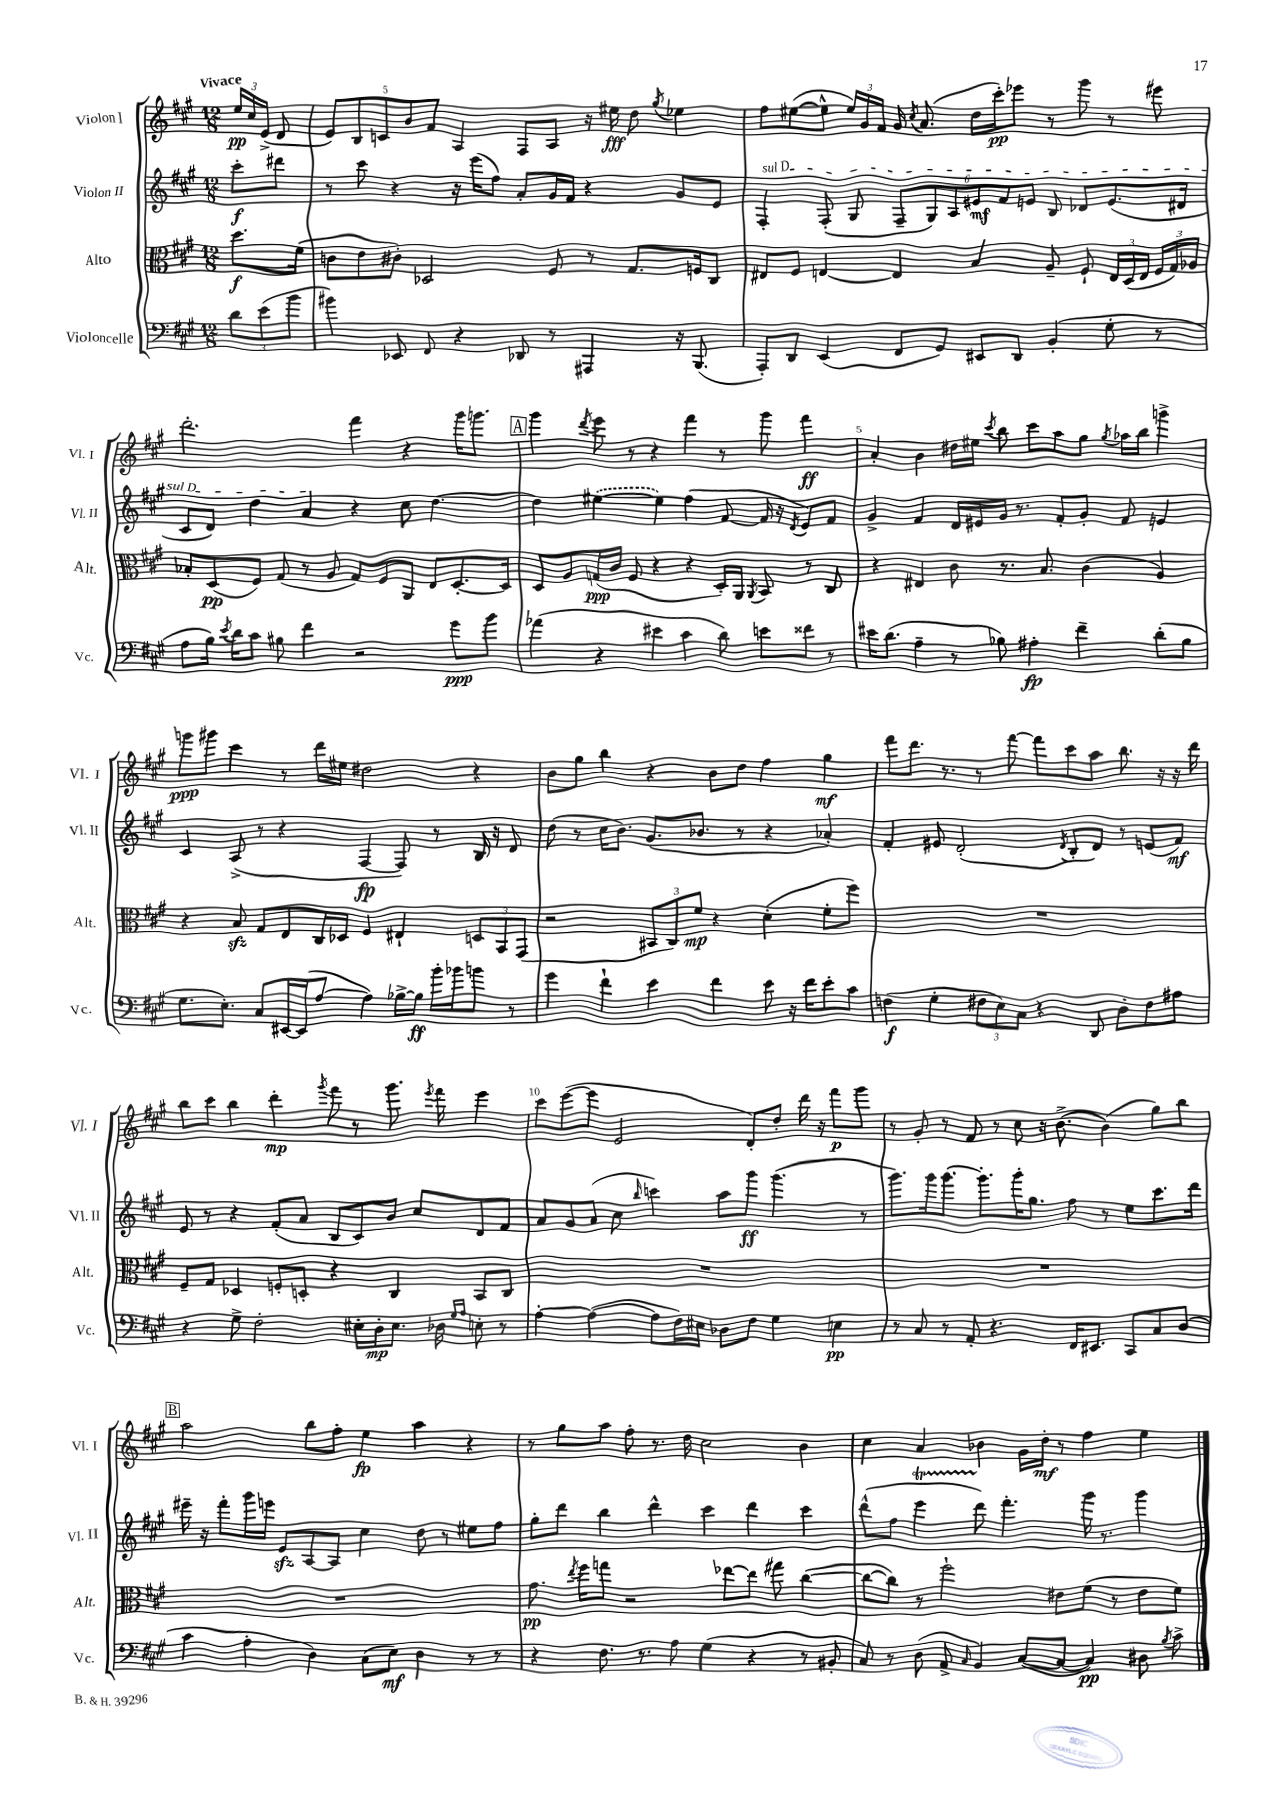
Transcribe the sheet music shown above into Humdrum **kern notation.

**kern	**kern	**kern	**kern
*staff4	*staff3	*staff2	*staff1
*clefF4	*clefC3	*clefG2	*clefG2
*k[f#c#g#]	*k[f#c#g#]	*k[f#c#g#]	*k[f#c#g#]
*M12/8	*M12/8	*M12/8	*M12/8
12d	8.dd	8ccc#'	24ee
.	.	.	24cc#
(12e	.	.	(24e^
.	.	8ddd#	8d
12b	.	.	.
.	(16f#	.	.
=	=	=	=
4b#)	8c	8r	10e)
.	.	.	10B
.	8e	8ccc#	.
.	.	.	10c
8EE-	8c#')	4r	.
.	.	.	10b
8FF#	2D-	.	.
.	.	.	10f#
4r	.	16r	4A
.	.	(16eee	.
.	.	8ff#)	.
8DD-	.	8a'	8F#
8r	8F#	16g#	8A
.	.	16f#	.
4AAA#	8r	4r	16r
.	.	.	16ee#
.	8.G#	.	8dd
.	.	.	8qgg#
16r	.	8g#	4ee-
(8.BBB	16F	.	.
.	8C#	8e	.
=	=	=	=
8AAA')	8E#	4F#'	8ff#
8DD	8F#	.	([8ee#
(4EE	[4E	(8F#'	8ee#^^]
.	.	8G#	24ee#)
.	.	.	24g#
.	.	.	24f#
8FF#	4E]	12F#~	16g#
.	.	.	8qcc#
.	.	.	(8.a
.	.	12G#)	.
8GG#)	.	.	.
.	.	12A	.
8EE#	4B	12e#	16dd
.	.	.	16ccc#')
.	.	12f#	.
8DD	.	.	8eee-
.	.	12e	.
(4BB'	8A~	8B	8r
.	8F#`	8d-	8ggg#
8G#'	24E	(8.e	8r
.	(24D	.	.
.	24E	.	.
8r	24F#	.	8eee#
.	24G#)	.	.
.	.	16d#	.
.	24A-	.	.
=	=	=	=
8A	8B-'	8c#	2.ddd'
16B)	(8D	8d)	.
8qe	.	.	.
16d	.	.	.
8c#	8F#)	4dd	.
8B#	(8G#	.	.
4f#	8r	4a	.
.	8A	.	.
2r	8G#)	4r	4fff#
.	8F#	.	.
.	8AA	8cc#	4r
.	8E	[4.dd	.
8g#	[8.D'	.	16ggg#
.	.	.	8.ggg
8b	.	.	.
.	16D]	.	.
=	=	=	=
(4a-	8D	4dd]	4ggg#
.	8A	.	.
.	.	.	8qddd
4r	(16G	([4ee#	8eee
.	16c#	.	.
.	8F#	.	8r
4e#	4r	4ee#])	4r
4c#	4r	(4ff#	4fff#
8d)	16D')	[8f#	8r
.	16AA	.	.
.	8qAA	.	.
8e	8BB	16f#]	8ggg#
.	.	16r	.
.	.	8qd	.
8f##	8r	8e)	4fff#
8r	8C#	8f#	.
=	=	=	=
16e#	4r	4g#^	4a'
(8.d	.	.	.
4A~	4E#	4f#	4b
8r	8c#	16d	16dd#
.	.	16e#	16ee#
.	.	.	8qccc#
8B-)	8.r	16g#	8bb
.	.	8.r	.
4A#'	.	.	8ccc#
.	8.B	.	.
.	.	8f#'	8aa
4f#~	(4c#	8g#'	8gg#
.	.	.	8qgg#
.	.	8f#	16aa-
.	.	.	16bb
(8d'	4A)	4e	4ggg^
8B-	.	.	.
=	=	=	=
8.G#	4r	4c#	8ggg
.	.	.	8ggg#
8.E')	.	.	.
.	8B	(8A^	4ccc#
8C#	8G#	8r	.
[16EE#	8E	4r	8r
(16EE#]	.	.	.
[8A	16C#	.	16ddd
.	16D-	.	16ee#
4A])	4F#	[4F#	2dd#
[16B-^	4E#`	8F#])	.
16B-]	.	.	.
16b'	.	8r	.
16b-	.	.	.
8b	12D	16B	4r
.	.	16r	.
.	12BB	.	.
8r	.	8d	.
.	(12GG#	.	.
=	=	=	=
4g#	2r	(8dd	8b
.	.	8r	8gg#
4f#`	.	16cc#	4bb
.	.	8.b)	.
4e	12BB#	(8.g#	4r
.	12C#)	.	.
.	12f#	.	.
.	.	8.b-	.
4f#	4r	.	8b
.	.	8r	8dd
8e	(4d'	4r	4ff#
16r	.	.	.
16f#	.	.	.
8e'	8f#'	4a-')	4gg#
8c#	8ff#)	.	.
=	=	=	=
(4F	1.r	4f#'	8fff#
.	.	.	8.ddd
4G#'	.	8e#	.
.	.	.	8.r
.	.	(2d'	.
12F#	.	.	8r
12E)	.	.	.
.	.	.	[8fff#
12C#	.	.	.
4r	.	.	8fff#]
.	.	8qd	.
.	.	8B'	8ccc#
8DD	.	8d)	8aa
8D'	.	8r	8.bb
8F#	.	(8e	.
.	.	.	16r
8A#	.	8f#)	16r
.	.	.	16ddd
=	=	=	=
4r	8F#~	8e	8bb
.	8G#	8r	8ccc#
8G#^	4D-	4r	4bb
2F#'	.	.	.
.	8F'	(8f#'	4ddd'
.	8D'	8a	.
.	.	.	8qggg#
.	4r	8B	8fff#
16E#'	.	8c#)	8r
16D'	.	.	.
8.E#	4C#	8b	8.ggg#
.	.	8cc#	.
.	.	.	8qeee
16D-	.	.	16fff#
16qqG#	.	.	.
16qqA	.	.	.
8E'	8BB	8d	4eee
8r	8C#	8f#	.
=	=	=	=
[4A'	1.r	8a	8ccc#
.	.	8g#	([8eee
(4A_	.	(8a	8eee]
.	.	8cc#	2e
.	.	16qqbb	.
8A]	.	4ccc)	.
16F#)	.	.	.
16E#	.	.	.
8D-	.	8aa	.
8F#	.	8ggg#	8d')
4G#	.	(4.ggg#	8dd'
.	.	.	16ddd
.	.	.	16r
4E	.	.	8fff#
.	.	8r	8ggg#
=	=	=	=
8r	1.r	8.ggg#)	8r
8C#	.	.	8g#'
.	.	16ggg#	.
8r	.	[8.ggg#	8r
8AA'	.	.	8f#
.	.	8.ggg#']	.
4.r	.	.	8r
.	.	16ggg#'	8cc#
.	.	8.gg#	.
.	.	.	16r
.	.	.	[8.b^
16FF#	.	8ff#	.
8.EE#	.	.	.
.	.	8r	(4b]
8CC#	.	8ee	.
8C#	.	8.ccc#	8gg#)
(8D	.	.	8bb
.	.	16ddd	.
=	=	=	=
4c#	1.r	16eee#~	2aa
.	.	16r	.
.	.	8fff#'	.
4A'	.	16ggg#	.
.	.	16eee	.
.	.	8e	.
4D)	.	[8A	8bb
.	.	8A]	8ff#'
(8C#	.	4cc#	4ee
8E)	.	.	.
4D	.	8dd	4aa
.	.	8r	.
8r	.	8ee#	4r
8r	.	8ff#	.
=	=	=	=
4r	8.g#	8gg#'	8r
.	.	8ddd	8gg#
.	8qee	.	.
.	16ff#	.	.
8.F#	8gg	4bb	8aa
.	2r	.	8ff#'
8.r	.	.	.
.	.	4ddd^^	8.r
8A	.	.	.
.	.	.	16dd
(4G#	.	4ccc#	2cc#
.	[8ee-	.	.
4r	8ee-]	4ddd	.
.	8gg#	.	.
8r	([4cc#	4ccc#	4b
8BB#'	.	.	.
=	=	=	=
8C#)	8cc#_	(8ddd^^	4cc#
8r	8cc#])	8ff#	.
(8D	8r	4eee	4a
8AA^	2ff#`	.	.
16qqC#	.	.	.
4BB)	.	8ddd)	4b-
.	.	4.fff#'	.
([8C#	.	.	16g#
.	.	.	16dd'
8C#_	8e#	.	8r
4C#])	(8f#	16ggg#	4ff#
.	.	8.r	.
.	8r	.	.
8D#	8e#	4ggg#	4ee
8qB	.	.	.
8c#^	8f#)	.	.
==	==	==	==
*-	*-	*-	*-
